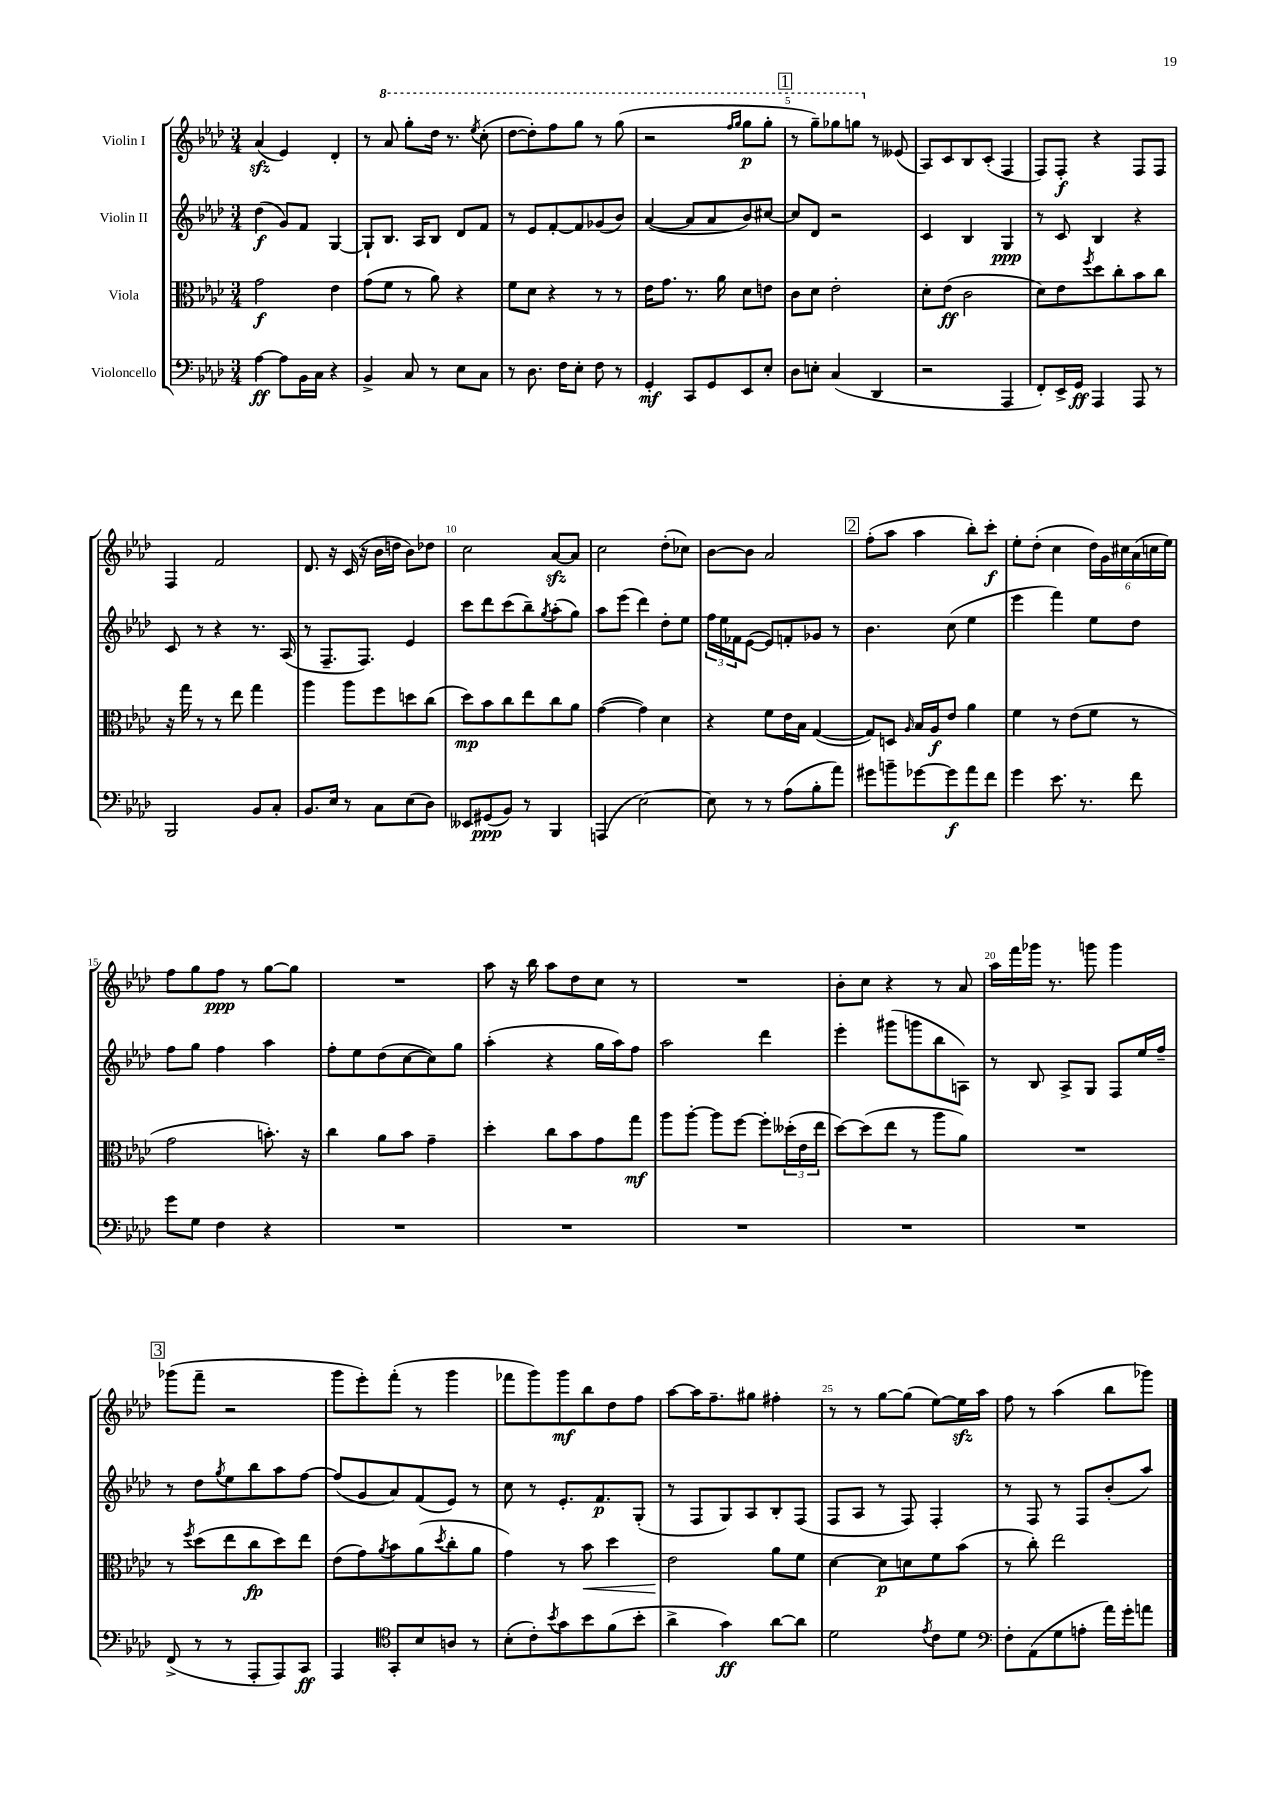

**kern	**kern	**kern	**kern
*staff4	*staff3	*staff2	*staff1
*clefF4	*clefC3	*clefG2	*clefG2
*k[b-e-a-d-]	*k[b-e-a-d-]	*k[b-e-a-d-]	*k[b-e-a-d-]
*M3/4	*M3/4	*M3/4	*M3/4
[4A-	2g	(4dd-	(4a-
8A-]	.	8g)	4e-)
16BB-	.	8f	.
16C	.	.	.
4r	4e-	[4G	4d-'
=	=	=	=
4BB-^	(8g	8G`]	8r
.	8f	8.B-	8aa-
8C	8r	.	8ggg'
.	.	16A-	.
8r	8a-)	8B-	16ddd-
.	.	.	8.r
8E-	4r	8d-	.
.	.	.	8qeee-
8C	.	8f	(8ccc'
=	=	=	=
8r	8f	8r	[8ddd-
8.D-	8d-	8e-	8ddd-'])
.	4r	[8f'	8fff
16F	.	.	.
8E-'	.	8f]	8ggg
8F	8r	(8g-	8r
8r	8r	8b-)	(8ggg
=	=	=	=
4GG'	16e-	([4a-	2r
.	8.g	.	.
8CC	8.r	8a-]	.
8GG	.	8a-	.
.	16a-	.	.
.	.	.	16qqfff
.	.	.	16qqggg
8EE-	8d-	8b-)	8ggg
8E-'	8e	[8cc#	8ggg'
=	=	=	=
8D-	8c	8cc#]	8r
8E'	8d-	8d-	8ggg~)
(4C	2e-'	2r	8ggg-
.	.	.	8ggg
4DD-	.	.	8r
.	.	.	(8e--
=	=	=	=
2r	8d-'	4c	8A-)
.	(8e-	.	8c
.	2c	4B-	8B-
.	.	.	(8c'
4AAA-	.	4G	4F
=	=	=	=
8FF')	8d-)	8r	8F)
16EE-^	8e-	8c	8F'
16GG	.	.	.
.	8qff	.	.
4AAA-	8dd-	4B-	4r
.	8cc'	.	.
8AAA-	8b-	4r	8F
8r	8cc	.	8F
=	=	=	=
2BBB-	16r	8c	4F
.	16gg	.	.
.	8r	8r	.
.	8r	4r	2f
.	8ee-	.	.
8BB-	4gg	8.r	.
8C'	.	.	.
.	.	(16A-	.
=	=	=	=
8.BB-	4aa-	8r	8.d-
.	.	8.F~	.
16E-	.	.	16r
8r	8aa-	.	(16c
.	.	8.F)	16r
8C	8ff	.	16b-
.	.	.	16dd
(8E-	8dd	4e-	8b-)
8D-)	(8cc	.	8dd-
=	=	=	=
8EE--	8dd-)	8ccc	2cc
(8GG#	8b-	8ddd-	.
8BB-)	8cc	(8ccc	.
8r	8ee-	8bb-~)	.
.	.	8qgg	.
4BBB-	8cc	(8aa-'	[8a-
.	8a-	8gg)	8a-]
=	=	=	=
(4AAA	([4g	8aa-	2cc
.	.	(8eee-	.
[2E-)	4g])	4ddd-)	.
.	4d-	8dd-'	(8dd-'
.	.	8ee-	8cc-)
=	=	=	=
8E-]	4r	24ff	[8b-
.	.	24ee-	.
.	.	24f-	.
8r	.	([8e-	8b-]
8r	8f	8e-])	2a-
(8A-	16e-	8f'	.
.	16B-	.	.
8B-'	([4G	8g-	.
8a-)	.	8r	.
=	=	=	=
8g#	8G])	4.b-	(8ff'
8b~	8D	.	8aa-
.	16qqA-	.	.
[8g-	16B-	.	4aa-
.	16A-	.	.
8g-]	8e-	(8cc	.
8a-	4a-	4ee-	8bb-')
8f	.	.	8ccc'
=	=	=	=
4g	4f	4eee-	8ee-'
.	.	.	(8dd-'
8.e-	8r	4fff)	4cc
.	(8e-	.	.
8.r	.	.	.
.	8f	8ee-	24dd-)
.	.	.	24g
.	.	.	24cc#
8f	8r	8dd-	(24a-
.	.	.	24cc
.	.	.	24ee-)
=	=	=	=
8g	2g	8ff	8ff
8G	.	8gg	8gg
4F	.	4ff	8ff
.	.	.	8r
4r	8.b')	4aa-	[8gg
.	.	.	8gg]
.	16r	.	.
=	=	=	=
2.r	4cc	8ff'	2.r
.	.	8ee-	.
.	8a-	(8dd-	.
.	8b-	[8cc	.
.	4g~	8cc])	.
.	.	8gg	.
=	=	=	=
2.r	4dd-'	(4aa-'	8aa-
.	.	.	16r
.	.	.	16bb-
.	8cc	4r	8aa-
.	8b-	.	8dd-
.	8g	16gg	8cc
.	.	16aa-)	.
.	8gg	8ff	8r
=	=	=	=
2.r	8aa-	2aa-	2.r
.	[8aa-'	.	.
.	8aa-]	.	.
.	[8ff	.	.
.	8ff']	4ddd-	.
.	(24dd--'	.	.
.	24e-	.	.
.	24ee-	.	.
=	=	=	=
2.r	[8dd-)	4eee-'	8b-'
.	(8dd-]	.	8cc
.	8ee-	(8ggg#	4r
.	8r	8ggg	.
.	8aa-	8bb-	8r
.	8a-)	8A)	8a-
=	=	=	=
2.r	2.r	8r	16aa-
.	.	.	16fff
.	.	8B-	16ggg-
.	.	.	8.r
.	.	8A-^	.
.	.	8G	8ggg
.	.	8F	4ggg
.	.	16ee-	.
.	.	16ff~	.
=	=	=	=
(8FF^	8r	8r	(8ggg-
.	8qff	.	.
8r	(8dd-	8dd-	8fff~
.	.	8qgg	.
8r	8ee-	8ee-	2r
8AAA-'	8cc	8bb-	.
8AAA-)	8dd-)	8aa-	.
8CC	8ee-	[8ff	.
=	=	=	=
4AAA-	(8e-	(8ff]	8ggg
.	8g)	8g	8eee-')
*clefC4	*	*	*
.	8qa-	.	.
8GG'	8b-	8a-)	(8fff'
8B-	(8a-	(8f	8r
.	8qdd-	.	.
8A	8cc'	8e-)	4ggg
8r	8a-	8r	.
=	=	=	=
(8B-'	4g)	8cc	8fff-
8c')	.	8r	8ggg)
8qb-	.	.	.
8g	8r	8.e-'	8ggg
8b-	8b-	.	8bb-
.	.	8.f	.
(8f	4dd-	.	8dd-
8b-'	.	(8G'	8ff
=	=	=	=
4a-^	2e-	8r	[8aa-
.	.	8F	16aa-]
.	.	.	8.ff~
4g)	.	8G)	.
.	.	8A-	8gg#
[8a-	8a-	8B-'	4ff#'
8a-]	8f	(8F	.
=	=	=	=
2d-	[4d-	8F	8r
.	.	8A-	8r
.	8d-]	8r	[8gg
.	8d	8F)	(8gg]
8qe-	.	.	.
8c	8f	4F'	[8ee-)
8d-	(8b-	.	16ee-]
.	.	.	16aa-
=	=	=	=
*clefF4	*	*	*
8F'	8r	8r	8ff
(8AA-	8cc')	8F	8r
8G	2ee-	8r	(4aa-
8A'	.	8F	.
16a-)	.	(8b-'	8bb-
16g'	.	.	.
8a	.	8aa-)	8ggg-)
==	==	==	==
*-	*-	*-	*-
